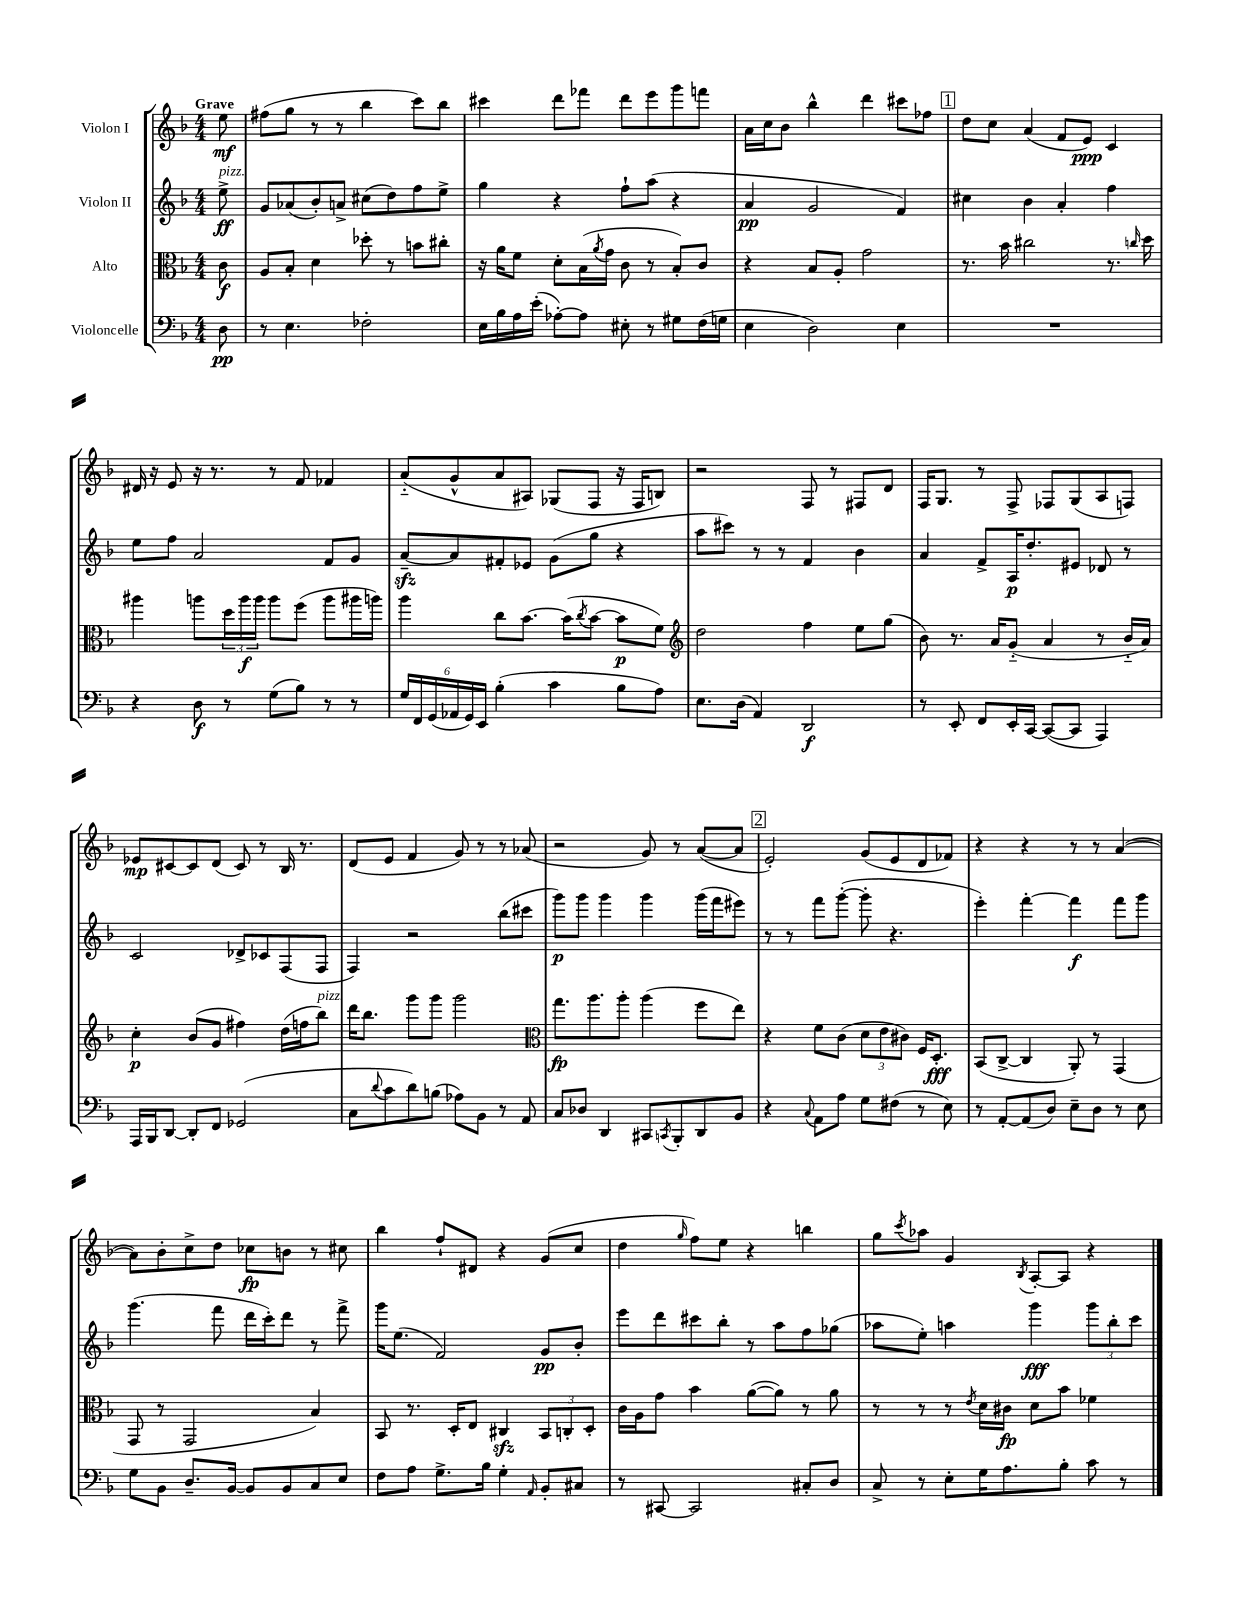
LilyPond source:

<<
\new StaffGroup <<
\new Staff = "s0" \with { instrumentName = "Violon I" } {
    \clef treble \key f \major \numericTimeSignature \time 4/4 \partial 8 \tempo "Grave"
    e''8\mf |
    fis''8( g''8 r8 r8 bes''4 c'''8) bes''8 |
    cis'''4 d'''8 fes'''8 d'''8 e'''8 g'''8 f'''8 |
    a'16 c''16 bes'8 bes''4-^ d'''4 cis'''8 fes''8 |
    \mark \markup { \box "1" } d''8 c''8 a'4( f'8 e'8\ppp) c'4 |
    dis'16 r16 e'8 r16 r8. r8 f'8 fes'4 |
    a'8-_( g'8-^ a'8 ais8) ges8( f8 r16 f16 b8) |
    r2 f8 r8 fis8 d'8 |
    f16 g8. r8 f8-> fes8 g8( a8 f8) |
    ees'8\mp cis'8~ cis'8 d'8( cis'8) r8 bes16 r8. |
    d'8( e'8 f'4 g'8) r8 r8 aes'8( |
    r2 g'8) r8 a'8~( a'8 |
    \mark \markup { \box "2" } e'2-.) g'8( e'8 d'8 fes'8) |
    r4 r4 r8 r8 a'4~( |
    a'8) bes'8-. c''8-> d''8 ces''8\fp b'8 r8 cis''8 |
    bes''4 f''8-! dis'8 r4 g'8( c''8 |
    d''4 \grace { g''16 } f''8) e''8 r4 b''4 |
    g''8 \acciaccatura { c'''8 } aes''8 g'4 \acciaccatura { bes8 } a8~-. a8 r4 \bar "|." |
}
\new Staff = "s1" \with { instrumentName = "Violon II" } {
    \clef treble \key f \major \numericTimeSignature \time 4/4 \partial 8
    e''8->\ff^\markup { \italic "pizz." } |
    g'8 aes'8( bes'8-.) a'8-> cis''8( d''8) f''8 e''8-> |
    g''4 r4 f''8-! a''8( r4 |
    a'4\pp g'2 f'4) |
    \mark \markup { \box "1" } cis''4 bes'4 a'4-. f''4 |
    e''8 f''8 a'2 f'8 g'8 |
    a'8~--\sfz a'8 fis'8-. ees'8 g'8( g''8 r4 |
    a''8 cis'''8) r8 r8 f'4 bes'4 |
    a'4 f'8-> a16\p d''8.-. eis'8 des'8 r8 |
    c'2 des'8-> ces'8 f8( f8 |
    f4) r2 bes''8( cis'''8 |
    g'''8\p) g'''8 g'''4 g'''4 g'''16( f'''16 eis'''8) |
    \mark \markup { \box "2" } r8 r8 f'''8 g'''8~-.( g'''8-. r4. |
    e'''4-.) f'''4~-. f'''4\f f'''8 g'''8 |
    g'''4.( f'''8 d'''16 c'''16-.) d'''8 r8 f'''8-> |
    g'''16 e''8.( f'2) g'8\pp bes'8-. |
    e'''8 d'''8 cis'''8 bes''8-. r8 a''8 f''8 ges''8( |
    aes''8 e''8-.) a''4 g'''4\fff \tuplet 3/2 { g'''8 bes''8-. c'''8 } \bar "|." |
}
\new Staff = "s2" \with { instrumentName = "Alto" } {
    \clef alto \key f \major \numericTimeSignature \time 4/4 \partial 8
    c'8\f |
    a8 bes8-. d'4 des''8-. r8 b'8 cis''8-. |
    r16 a'16 f'8 d'8-. bes16( \acciaccatura { a'8 } g'16 c'8 r8 bes8-.) c'8 |
    r4 bes8 a8-. g'2 |
    \mark \markup { \box "1" } r8. bes'16 cis''2 r8. \grace { c''16 } d''16 |
    ais''4 a''8 \tuplet 3/2 { d''16 a''16\f a''16 } a''8 f''8( a''8 ais''16 a''16) |
    a''4 c''8 bes'8.~ bes'16( \acciaccatura { c''8 } bes'8~ bes'8\p f'8) |
    \clef treble d''2 f''4 e''8 g''8( |
    bes'8) r8. a'16 g'8-_( a'4 r8 bes'16-_ a'16) |
    c''4-.\p bes'8( g'8 fis''4) d''16( f''16 bes''8^\markup { \italic "pizz." }) |
    d'''16 bes''8. g'''8 g'''8 g'''2 |
    \clef alto g''8.\fp a''8. a''8-. a''4( f''8 e''8) |
    \mark \markup { \box "2" } r4 f'8 c'8( \tuplet 3/2 { d'8 e'8 cis'8) } f16 d8.-.\fff |
    bes,8( c8~-> c4 a,8-.) r8 g,4( |
    g,8 r8 g,2 bes4) |
    bes,8 r8. d16-. e8 cis4\sfz \tuplet 3/2 { bes,8 c8-. d8-. } |
    c'16 a16 g'8 bes'4 a'8~( a'8) r8 a'8 |
    r8 r8 r8 \acciaccatura { e'8 } d'16 cis'16\fp d'8 bes'8 fes'4 \bar "|." |
}
\new Staff = "s3" \with { instrumentName = "Violoncelle" } {
    \clef bass \key f \major \numericTimeSignature \time 4/4 \partial 8
    d8\pp |
    r8 e4. fes2-. |
    e16 bes16 a16 e'16-.( aes8~-.) aes8 eis8-. r8 gis8 f16( g16 |
    e4 d2) e4 |
    \mark \markup { \box "1" } R1 |
    r4 d8\f r8 g8( bes8) r8 r8 |
    \tuplet 6/4 { g16 f,16 g,16( aes,16 g,16) e,16 } bes4-.( c'4 bes8 a8) |
    e8. d16( a,4) d,2\f |
    r8 e,8-. f,8 e,16-. c,16~ c,8~( c,8 a,,4) |
    a,,16 bes,,16 d,8~ d,8-. f,8 ges,2( |
    c8 \appoggiatura { d'8 } c'8 d'8) b8( aes8) bes,8 r8 a,8 |
    c8 des8 d,4 cis,8 \acciaccatura { c,8 } bes,,8-. d,8 bes,8 |
    \mark \markup { \box "2" } r4 \appoggiatura { c8 } a,8 a8 g8 fis8( r8 e8) |
    r8 a,8~-. a,8( d8) e8-- d8 r8 e8 |
    g8 bes,8 d8.-- bes,16~ bes,8 bes,8 c8 e8 |
    f8 a8 g8.-> bes16 g4-. \grace { a,16 } bes,8-. cis8 |
    r8 cis,8~ cis,2 cis8-. d8 |
    c8-> r8 e8-. g16 a8. bes8-. c'8 r8 \bar "|." |
}
>>
>>
\layout { \context { \Score \remove "Bar_number_engraver" } }
